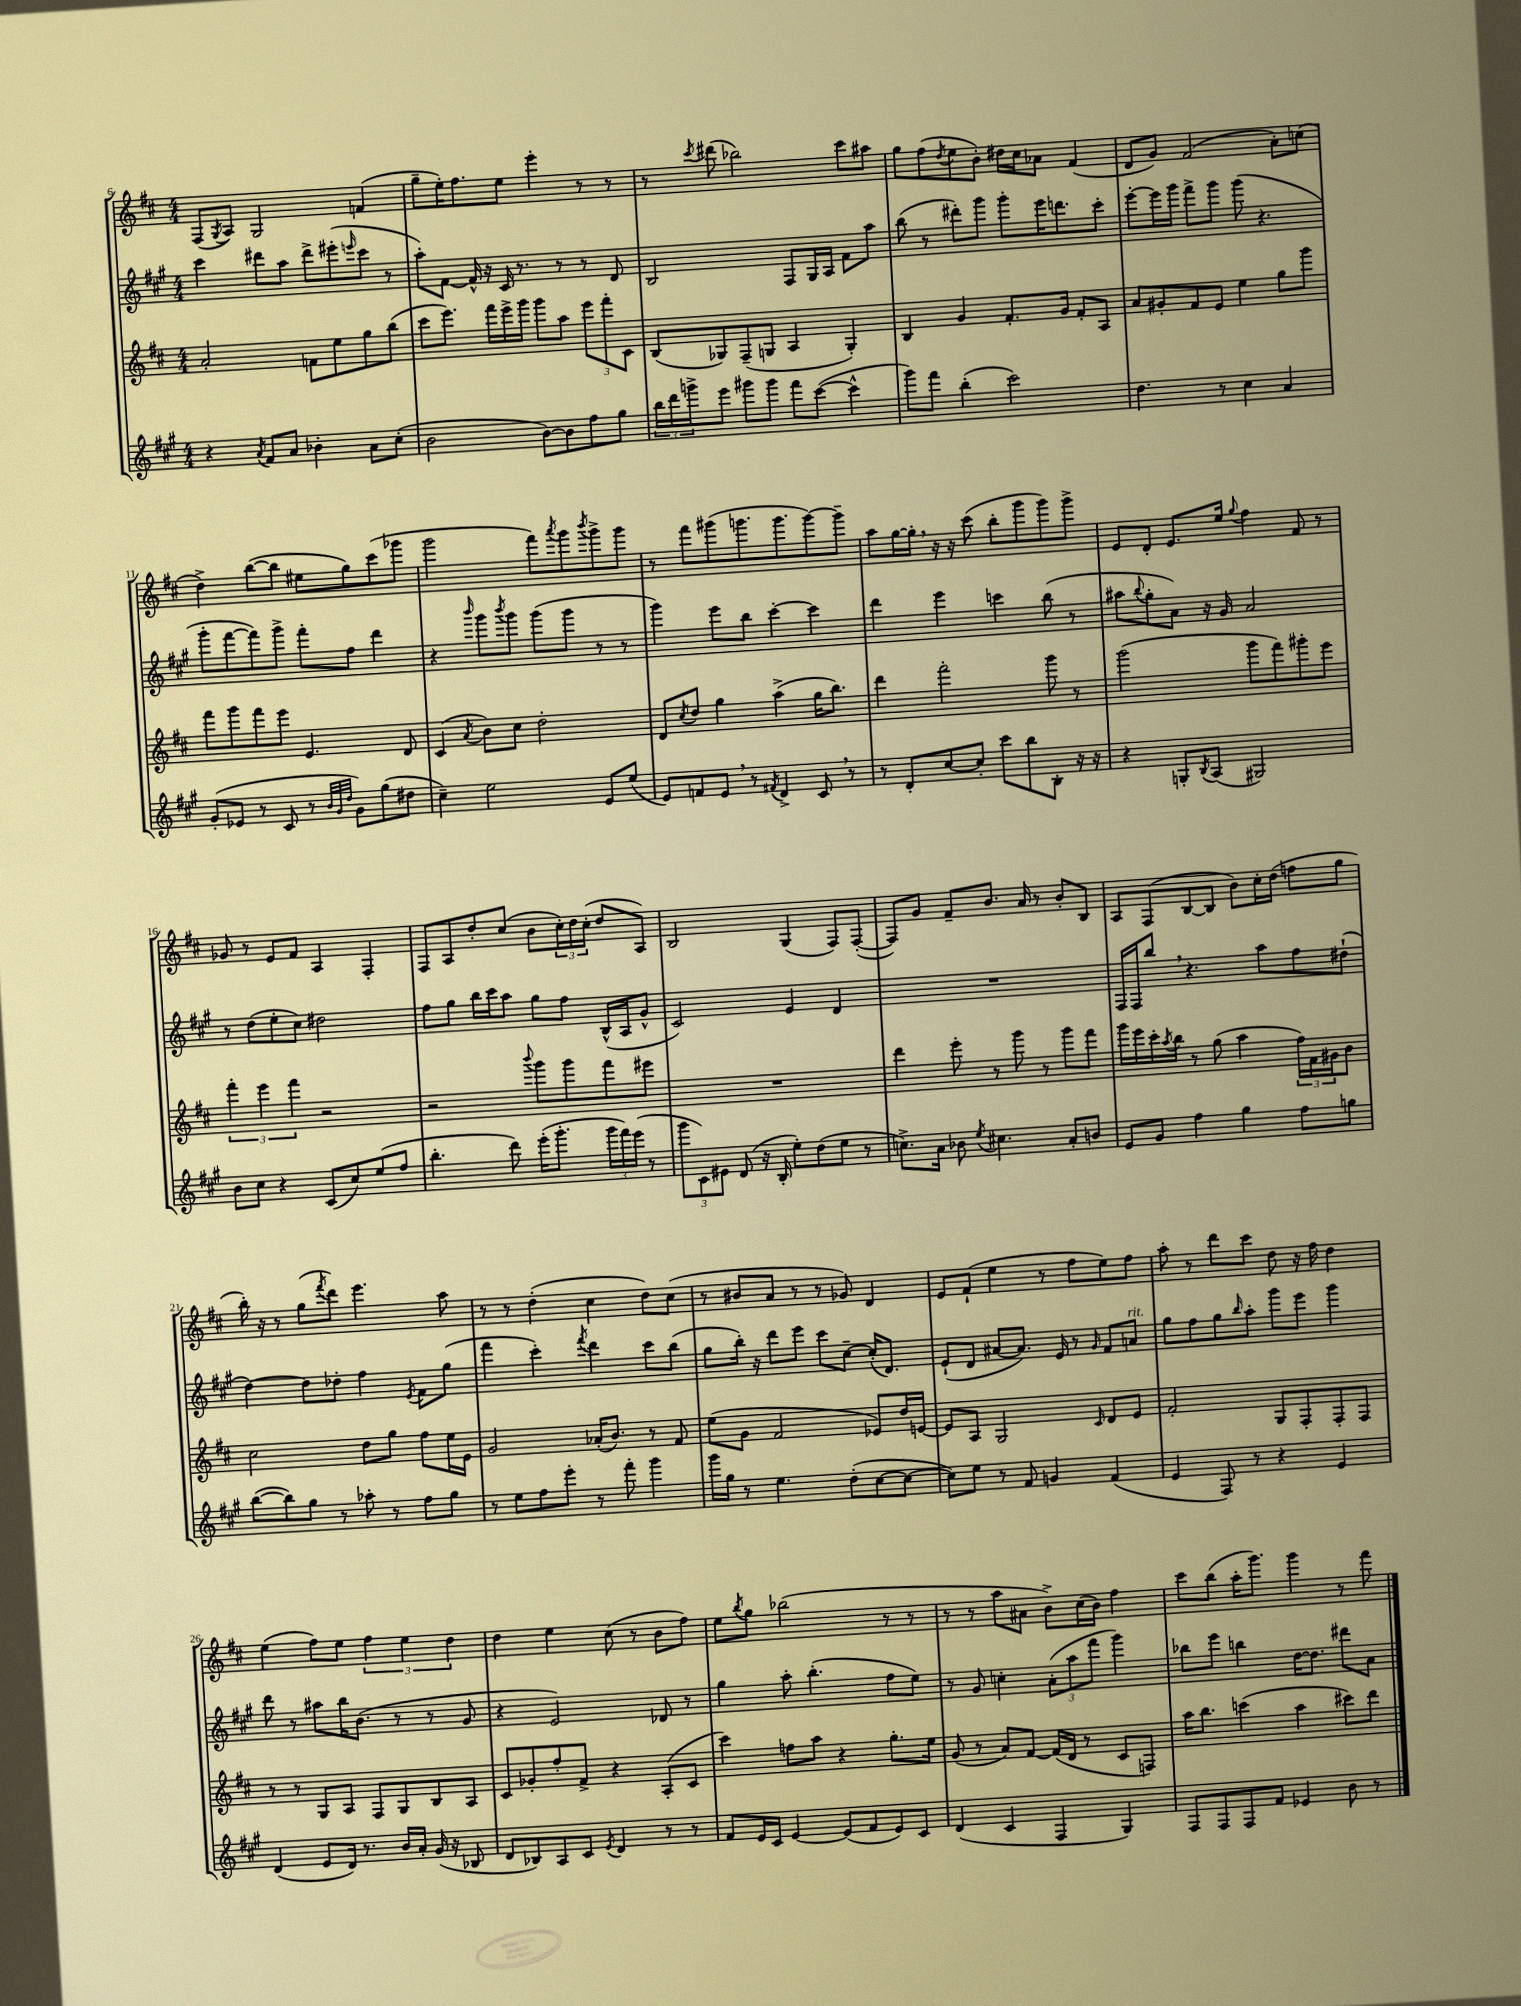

**kern	**kern	**kern	**kern
*part4	*part3	*part2	*part1
*staff4	*staff3	*staff2	*staff1
*clefG2	*clefG2	*clefG2	*clefG2
*k[f#c#g#]	*k[f#c#]	*k[f#c#g#]	*k[f#c#]
*M4/4	*M4/4	*M4/4	*M4/4
=6	=6	=6	=6
4r	2a'/	4ccc#\	(8F#/L
.	.	.	8qG/
.	.	.	8A/J)
8qa/	.	.	.
8f#/L	.	8ddd#X\L	2G/
8a/J	.	8aa\J	.
4b-X'\	8fn\L	8ddd#^\L	.
.	8ee\	(8eee#X'\	.
.	.	16qqeeen/	.
8a\L	8gg\	8ccc#\J	(4fn/
(8cc#'\J	(8bb\J	8r	.
=7	=7	=7	=7
2b\	8ccc#\L	8aa'\L)	8gg~\L
.	8.eee\J)	[8f#\J	16ee'\K)
.	.	.	8.ff#\
.	.	16f#^^/]	.
.	16fff#\LL	16r	.
.	16eee^\	16c#/	8ee\J
.	16ggg\JJ	8.r	.
[8b\L)	8ggg\L	.	4eee'\
8b\]	8aa\J	8r	.
8ff#\	12eee\L	8r	8r
.	12fff#'\	.	.
8gg#\J	.	8d/	8r
.	12c#\J	.	.
=8	=8	=8	=8
24bb\LL	(8B/L	2B/	8r
24ddd\	.	.	.
24gggn^\J	.	.	.
.	.	.	8qccc#/
8eee\J	8G-X/)	.	(8ddd#X\
8ggg#X\L	(8F#~/	.	2bb-X\)
8ggg#\J	8Gn/J	.	.
8fff#\L	4A/	8F#/L	.
([8ccc#\J	.	16G#/L	.
.	.	16A/JJ	.
4ccc#^^\]	4G'/)	8f#\L	8ccc#\L
.	.	8aa\J	8aa#X\J
=9	=9	=9	=9
8ggg#\L)	4B/	(8bb\	8gg\L
8fff#\J	.	8r	(8ff#\
.	.	.	8qdd/
(4bb'\	4g/	8ddd#X'\L)	8ee\
.	.	8ggg#\J	8b'\J)
2ccc#\)	8.f#'/L	8ggg#'\L	16dd#X\LL
.	.	.	16cc#\J
.	.	16eee\K	8a-X\J
.	16g/Jk	8.dddn\	.
.	8f#'/L	.	(4f#/
.	8A/J	8ccc#'\J	.
=10	=10	=10	=10
4.dd\	8a/L	[8eee'\L	8d/L
.	8g#X'/	16eee\L]	8g/J)
.	.	16ggg#\JJ	.
.	8f#/	8fff#^\L	(2f#/
8r	8e/J	8ggg#\J	.
4cc#\	4ee\	(8ggg#\	.
.	.	4.r	.
4a/	8gg\L	.	8a'\L)
.	8ggg\J	.	(8ccn\J
!!LO:LB:g=z
=11	=11	=11	=11
(8g#'/L	8fff#\L	8ggg#'\L	4dd^\)
8e-X/J	8ggg\	[8fff#\	.
8r	8fff#\	8fff#\])	([8bb\L
8c#/	8eee\J	8ggg#^\J	8bb\J]
8r	4.e/	8fff#'\L	8ee#X\L
32qqb/LLL	.	.	.
32qqg#/	.	.	.
32qqdd/JJJ	.	.	.
8g#\L)	.	8ff#\J	8gg\)
(8gg#\	.	4ddd\	(8ccc#\
8dd#X\J	8d/	.	8ggg-X\J
=12	=12	=12	=12
4cc#~\)	(4c#/	4r	2ggg\
.	8qa/	16qqbbb/	.
2ee\	8b\L)	8ggg#\L	.
.	.	8qbbb/	.
.	8cc#\J	8ggg#\J	.
.	2dd'\	(8ggg#\L	8fff#\L)
.	.	.	8qaaa/
.	.	8ggg#\J	8ggg\
.	.	.	8qbbb/
8e/L	.	8r	8ggg^\
(8ee/J	.	8r	8ggg\J
=13	=13	=13	=13
8e/L)	8d/L	4ggg#\)	8r
.	8qcc#/	.	.
8fn/	8dd/J	.	8fff#\L
8e,/J	4gg\	8eee\L	(8ggg#X\
8r	.	8bb\J	8.gggn\
8qf#X/	.	.	.
4d^/	(4aa^\	[4ccc#'\	.
.	.	.	8.ggg\
8c#,/	16gg\KL	4ccc#\]	[8ggg\)
.	8.bb\J)	.	.
8r	.	.	8ggg~\J]
=14	=14	=14	=14
8r	4ddd\	4ddd\	8aa\L
8d'/L	.	.	[16gg\L
.	.	.	16gg',\JJ]
[8cc#/	2fff#'\	4eee\	16r
.	.	.	16r
8cc#'/J]	.	.	(8ccc#\
8ccc#\L	.	4cccn\	8bb'\L
8bb\	.	.	8ggg\
8B'\J	8ggg\	(8bb\	8ggg\)
16r	8r	8r	8ggg^\J
16r	.	.	.
=15	=15	=15	=15
4r	(2ggg\	8aa#X\L	8e/L
.	.	8qqbb/	.
.	.	8gg#'\	8d'/J
8Gn'/L	.	8a\J)	8.e/L
8qB/	.	.	.
(8A/J	.	16r	.
.	.	16g#/	16ee/Jk
.	.	.	8qqgg/
2G#X/)	8ggg\L	2a/	4ff#\
.	8fff#\)	.	.
.	8ggg#X'\	.	8f#/
.	8eee\J	.	8r
!!LO:LB:g=z
=16	=16	=16	=16
8b\L	6fff#'\	8r	8g-X/
8cc#\J	.	(8dd\L	8r
.	6eee\	.	.
4r	.	8ee'\	8e/L
.	6fff#\	.	.
.	.	8cc#\J)	8f#/J
(8c#/L	2r	2dd#X\	4A/
8cc#/)	.	.	.
(8ee/	.	.	4F#'/
8ff#/J	.	.	.
=17	=17	=17	=17
4.bb'\	2r	8ff#\L	8F#/L
.	.	8gg#\J	8A/
.	.	16bb\LL	8dd'/
.	.	16ccc#\J	.
8ddd\)	.	8aa\J	(8cc#/J
.	8qqbbb/	.	.
(16eee'\KL	8ggg\L	8gg#\L	8b\L
8.ggg#'\J	.	.	.
.	8ggg\	8ff#\J	24cc#'\L)
.	.	.	24dd\
.	.	.	(24cc#'\JJ
24ggg#\LL	8fff#\	(16B^^/LL	8dd/L
24fff#\)	.	.	.
.	.	16A/J	.
(24eee\JJ	.	.	.
8r	8eee#X\J	8g#^^/J	8A/J)
=18	=18	=18	=18
12ggg#\L	1r	2c#/)	2B/
12c#\)	.	.	.
12e#X\J	.	.	.
(8d/	.	.	.
16r	.	.	.
16B'/	.	.	.
8ee'\L)	.	4e/	(4G/
(8dd\	.	.	.
8ee\J	.	4d/	8F#/L)
8r	.	.	([8F#'/J
=19	=19	=19	=19
8.ccn^\L)	4ddd\	1r	8F#/L])
.	.	.	8g/J
16a\Jk	.	.	.
8b-X\	8eee'\	.	8f#~/L
8qee/	.	.	.
4.cc#X\	8r	.	8.b/J
.	8ggg\	.	.
.	.	.	16a/
.	8r	.	8r
8a'/L	8ggg\L	.	8b'/L
8bn/J	8fff#\J	.	8B/J
=20	=20	=20	=20
8e/L	16ggg\LL	16F#/LL	8A/L
.	16eee\	16F#/J	.
8g#/J	16ccc#'\	8bb,/J	(8F#/
.	8qaa/	.	.
.	16bb\JJ	.	.
4ff#\	8r	4.r	[8B/
.	(8gg\	.	8B/J]
4gg#\	4aa\	.	8b\L)
.	.	8aa\L	16cc#'\L
.	.	.	(16dd\JJ
8ff#\L	24ff#\LL)	8ff#\	8ffn\L
.	24f#\	.	.
.	24g#X\J	.	.
8ggn\J	8b\J	(8dd#X`\J	8gg\J
!!LO:LB:g=z
=21	=21	=21	=21
([8bb\L	2cc#\	[4dd\)	16bb'\)
.	.	.	16r
8bb\])	.	.	8r
8gg#\J	.	8dd\L]	(8gg\L
.	.	.	8qfff#/
8r	.	8dd-X'\J	8ddd\J)
8aa-X'\	8dd\L	4ff#\	4.eee\
8r	8gg\J	.	.
.	.	8qe/	.
8ff#\L	8ff#\L	8f#\L	.
8gg#\J	16ee\L	(8gg#\J	8aa\
.	16e\JJ	.	.
=22	=22	=22	=22
8r	2g/	4fff#\	8r
8ee\L	.	.	8r
8ff#\	.	4ccc#'\)	(4dd'\
8eee'\J	.	.	.
.	.	8qfff#/	.
8r	(16a-X'/KL	4ddd\	4cc#\
.	8.b/J)	.	.
8fff#'\	.	.	.
4ggg#\	8r	8ccc#\L	8dd\L)
.	8f#/	(8bb\J	(8cc#\J
=23	=23	=23	=23
16ggg#\LL	(8ee\L	8gg#\L	8r
16gg#\JJ	.	.	.
8r	8g\J	16bb'\Jk)	8b#X/L
.	.	16r	.
4.ee\	2f#/	8ddd\L	8a/J
.	.	8eee\J	8r
.	.	8ccc#\L	8r
(8dd'\L	.	[8cc#~\J	8g-X/)
[8cc#\	8e-X/L)	(16cc#'/KL]	4d/
.	.	8.d/J)	.
8cc#\J_	16dd/L	.	.
.	[16en/JJ	.	.
=24	=24	=24	=24
8cc#\L])	8e/L]	(8e`/L	8e/L
8ee\J	8A/J	8d/J	(8f#`/J
8r	2G/	[8a#X/L	4ee\
8f#/	.	8.a#/J])	.
4gn/	.	.	8r
.	.	16e/	.
.	.	8r	8ff#\L
.	16qqc#/	16qqg#/	.
(4f#/	8d/L	8f#/L	8ee\)
!	!	!LO:TX:a:i:t=rit.	!
.	8e/J	8an/J	8ff#\J
=25	=25	=25	=25
4e/	2f#'/	8gg#\L	8aa'\
.	.	8ff#\	8r
8F#/)	.	8gg#\	8ddd\L
.	.	16qqbb/	.
8r	.	8aa'\J	8ccc#\J
4r	8G/L	8ggg#\L	8dd\
.	8F#'/	8eee\J	16r
.	.	.	16ff#\
4e/	8F#'/	4ggg#\	4dd\
.	8F#/J	.	.
!!LO:LB:g=z
=26	=26	=26	=26
(4d/	8r	8ddd\	(4ee\
.	8r	8r	.
8e/L	8G/L	8aa#X\L	8ff#\L)
16d/Jk)	8A/J	16bb\K	8ee\J
8.r	.	(8.b\J	.
.	8F#/L	.	6ff#\
16b/LL	8G/	8r	.
.	.	.	6ee\
16a'/JJ	.	.	.
(16g#/	8B/	8r	.
16r	.	.	.
.	.	.	6dd\
8B-X/	8A/J	8g#/	.
=27	=27	=27	=27
8d/L	8c#/L	4r	4dd\
8B-X/)	8g-X'/	.	.
8A/	8ff#'/	2e/)	4ee\
8c#/J	8f#^/J	.	.
8qe/	.	.	.
4d/	4r	.	(8cc#\
.	.	.	8r
8r	(8A'/L	8d-X/	8b\L
8r	8c#/J	8r	8ff#\J)
=28	=28	=28	=28
8f#/L	4ccc#\)	4gg#\	8ee\L
.	.	.	8qbb/
16e/L	.	.	8gg\J
16c#/JJ	.	.	.
[4e/	8ffn\L	8aa'\	(2bb-X\
.	8aa\J	(4.bb'\	.
(8e/L]	4r	.	.
8f#/	.	.	.
8e/)	8.gg'\L	8ff#\L	8r
8c#/J	.	8ee\J)	8r
.	16ee\Jk	.	.
=29	=29	=29	=29
(4d/	(8g/	8r	8r
.	8r	8g#/	8r
4c#/	8a/L)	4ccn'\	8aa\L
.	[8f#/J	.	8a#X\J
4F#/	(16f#/LL]	(12a'\L	8b^\L)
.	16d/JJ	.	.
.	.	12aa\	.
.	8r	.	(16cc#\L
.	.	12fff#\J	.
.	.	.	16b\JJ)
4G#/)	8c#/L	4ggg#\)	4ff#\
.	8Fn/J)	.	.
=30	=30	=30	=30
8F#/L	16aa\KL	8bb-X\L	8ccc#\L
.	8.bb\J	.	.
8F#/	.	8eee\J	(8bb\J
8F#/	(4cccn\	4bbn\	16aa'\KL
.	.	.	8.ggg\J)
8f#/J	.	.	.
4e-X/	4aa\	[16dd\KL	4ggg\
.	.	8.dd\J]	.
8b\	8ccc#X\L)	8ddd#X\L	8r
8r	8ddd\J	8a\J	8fff#\
==	==	==	==
*-	*-	*-	*-
